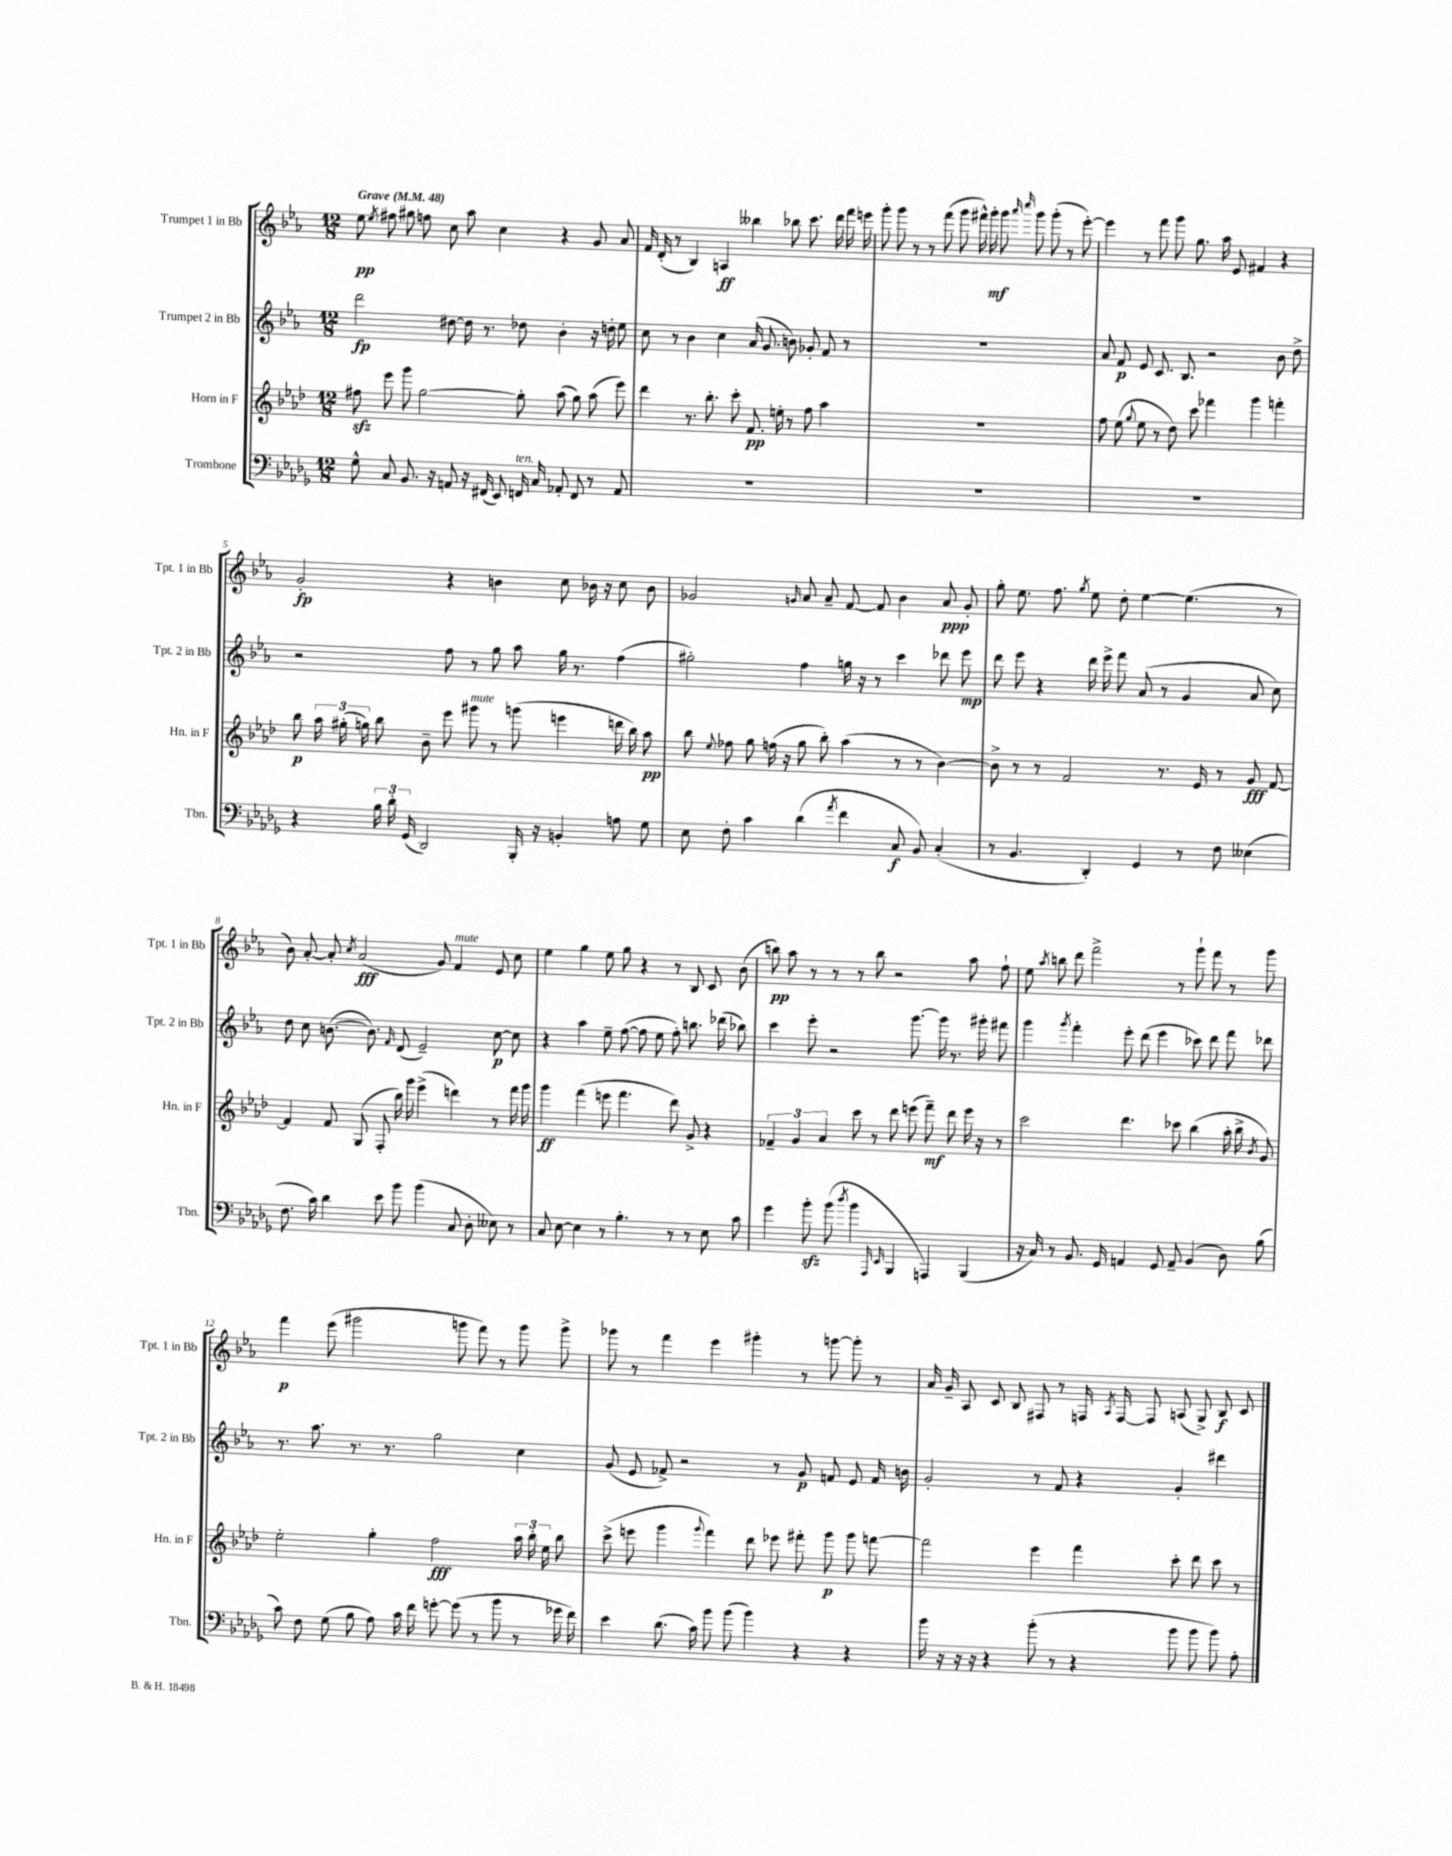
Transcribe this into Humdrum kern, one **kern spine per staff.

**kern	**kern	**kern	**kern
*staff4	*staff3	*staff2	*staff1
*clefF4	*clefG2	*clefG2	*clefG2
*k[b-e-a-d-g-]	*k[b-e-a-d-]	*k[b-e-a-]	*k[b-e-a-]
*M12/8	*M12/8	*M12/8	*M12/8
*MM48	*MM48	*MM48	*MM48
8G-^^	8ff#	2ddd	8ee-
.	.	.	8qee-
8C	8eee-	.	8ff#
8.BB-	8ggg	.	8gg#
.	[2gg	.	8ff
16r	.	.	.
8AA	.	[8dd#	8cc
16r	.	16dd#]	8aa-
(16FF#	.	8.r	.
8EE-)	.	.	4cc
16FF	8gg']	8dd-	.
16C	.	.	.
8AA-'	(8aa-	4b-'	4r
8FF	8gg)	.	.
8r	(8aa-	16r	8g
.	.	16dd'	.
8AA-	8eee-)	8ee-	8a-
=	=	=	=
1.r	4ddd-	8cc	16f
.	.	.	(16d'
.	.	8r	8r
.	8.r	4b-	4B-)
.	8.bb-'	.	.
.	.	4cc	4A
.	8ccc'	.	.
.	8.f	(16a-	4bb--
.	.	8.g	.
.	16ee'	.	.
.	8r	8b)	8bb-
.	8ff	8g-'	8.ccc
.	4aa-	8f	.
.	.	.	16ddd
.	.	8r	16fff
.	.	.	16eee
=	=	=	=
1.r	1.r	1.r	8ggg'
.	.	.	8ggg
.	.	.	8r
.	.	.	8r
.	.	.	(8fff
.	.	.	8ggg
.	.	.	16fff#^^)
.	.	.	16ggg'
.	.	.	8ggg
.	.	.	16qqaaa-
.	.	.	16qqcccc
.	.	.	8ggg
.	.	.	(8ggg'
.	.	.	8r
.	.	.	[8eee-')
=	=	=	=
1.r	8ff	8a-	4eee-]
.	(8ee-	8f	.
.	8qqgg	.	.
.	8ee-	8e-	8r
.	8r	8.c	8fff
.	8dd-)	.	8ggg
.	.	8.B-	.
.	8ccc	.	8.gg
.	4fff-	2r	.
.	.	.	16aa-
.	.	.	8e-
.	4ggg	.	4f#
.	4fff'	8b-	4r
.	.	8dd^	.
=	=	=	=
4r	8bb-	2r	2g'
.	24aa-	.	.
.	(24gg#'	.	.
.	24gg)	.	.
24B-	8bb-	.	.
24d-'	.	.	.
(24GG-	.	.	.
2DD-)	8b-~	.	.
.	8eee-	8ff	4r
.	8ggg#	8r	.
.	8r	8gg	4b
16BBB-'	(8ggg	8aa-	.
16r	.	.	.
4BB'	4eee	16gg	8cc
.	.	8.r	.
.	.	.	16b-
.	.	.	16r
8A	16ddd	(4ff	8cc
.	16bb-)	.	.
8G-	8aa-	.	8b-
=	=	=	=
8E-	8bb-	2gg#')	2g-
.	8qqee-	.	.
8F'	8ff-	.	.
4c	8gg	.	.
.	(16ff	.	.
.	16r	.	.
.	.	.	16qqg
(4d-	8gg	4ff	8a-
.	8bb-')	.	8a-~
8qa-	.	.	.
4f	(4aa-	16gg	[8f
.	.	16r	.
.	.	8r	8f]
8C	8r	4ccc	4b-
8BB-)	8r	.	.
(4C'	[4b-)	8ddd-	8a-
.	.	8eee-	8g'
=	=	=	=
8r	8b-^]	8ddd	8gg'
4.BB-	8r	8eee-	8.ee-
.	8r	4r	.
.	.	.	8.ff
.	2f	.	.
.	.	.	8qgg
4DD-')	.	16ddd	8ee-
.	.	16eee-^	.
.	.	8fff	8dd'
4GG-	.	(8a-	[4ee-
.	8.r	8r	.
8r	.	4g	(4.ee-]
.	16e-	.	.
8F	8r	.	.
(4E--	8g	8a-	.
.	[8f	8cc)	8r
=	=	=	=
8.F	4f]	8dd	8b-)
.	.	8cc	[8a-'
16c)	.	.	.
4d-	8f	([8.b	8a-']
.	.	.	8qcc
.	(8G	.	(2a-
.	.	8.b])	.
8e-	8F'	.	.
.	.	16qqf	.
8b-	16bb-)	(8d	.
.	16ggg	.	.
(4b-	(4eee-^	2e-~)	.
.	.	.	8g)
8C	4ddd)	.	4f
8D-'	.	.	.
8E--)	8r	[8cc	8e-
8r	16fff	8cc]	8cc
.	16ggg	.	.
=	=	=	=
8C	4ggg	4r	4ee-
[8E-	.	.	.
4E-]	(4fff	4aa-	4gg
8r	8eee	8ee-~	8ee-
4.B-'	4.fff	([8ff	8gg
.	.	8ff]	4r
.	.	8ee-	.
8r	8ddd-)	8ff')	8r
8r	8g^	8.bb	8B-
8E-	4r	.	8c
.	.	(16ddd-	.
8c	.	8bb-)	(8b-
=	=	=	=
4g-	6f-~	4ccc	8bb)
.	.	.	8aa-
.	6g	.	.
8b-'	.	8eee-'	8r
.	6a-	.	.
(8b-	.	2r	8r
8qdd-	.	.	.
4b-	8ccc	.	8r
.	8r	.	8bb
16qqAAA-	.	.	.
16qqEE-	.	.	.
4BBB-	8ddd-	.	2r
.	(8eee	[8.ggg	.
4AAA)	8fff~)	.	.
.	.	16ggg]	.
.	8ddd-	8.r	.
(4BBB-	16eee	.	8aa-
.	16r	16ggg#'	.
.	8r	8fff#	8ff`
=	=	=	=
16r	2ccc	4ggg	8ee-
16C)	.	.	.
.	.	.	8qaa-
8r	.	.	8bb
.	.	8qggg	.
8.BB-	.	4fff'	8ddd
.	.	.	2fff^
16GG-	.	.	.
4AA	4.ddd-	8eee-'	.
.	.	(8ddd	.
8GG-	.	4eee-	.
8AA~	8ccc-	.	8r
(4BB-	(4bb-	8ccc-)	8ggg`
.	.	8ddd	8fff
8D-)	16aa-'	8fff	8r
.	16bb-^	.	.
.	8qb-	.	.
(8B-	8g)	8ddd-	8ggg
=	=	=	=
8c)	2ee-'	8.r	4fff
8F	.	.	.
.	.	8.aa-	.
(8G-	.	.	(8eee-
8B-	.	8.r	2ggg#
8A-)	4gg'	.	.
.	.	8.r	.
16c	.	.	.
16f	.	.	.
[8g'	2ff	2gg	.
(8g]	.	.	8ggg
8r	.	.	8fff)
8b-	.	.	8r
8r	24aa-	4cc	8ggg
.	24bb-'	.	.
.	24ee-	.	.
16g-	8bb-	.	8ggg^
16f)	.	.	.
=	=	=	=
4e-	(8ccc^	(8g	8ggg-
.	8eee	8e-	8r
(8.d-	4ggg	8f-^)	4fff
.	.	2r	.
16c)	.	.	.
.	8qqggg	.	.
8b-	4fff)	.	4eee-
(8b-	.	.	.
4b-)	8ddd-	.	4ggg#'
.	8eee-	8r	.
4r	8fff#'	8g	8r
.	8ggg	8f	[8ggg
4r	8ggg	8e-	8ggg']
.	[8fff	16f	8r
.	.	16b	.
=	=	=	=
16b-	2fff]	2g'	16a-
16r	.	.	16g~
16r	.	.	8A-
16r	.	.	.
4r	.	.	8c
.	.	.	8B-
(8b-'	4eee-	8r	8F#
8r	.	8f	8r
4r	4fff	4r	16F
.	.	.	8qA-
.	.	.	[16F
.	.	.	8F]
8b-	8ccc'	4g'	(8A
8b-	8ddd-	.	8G^)
8b-)	8ccc	4ddd#	8B-
8A-'	8r	.	8c
==	==	==	==
*-	*-	*-	*-
